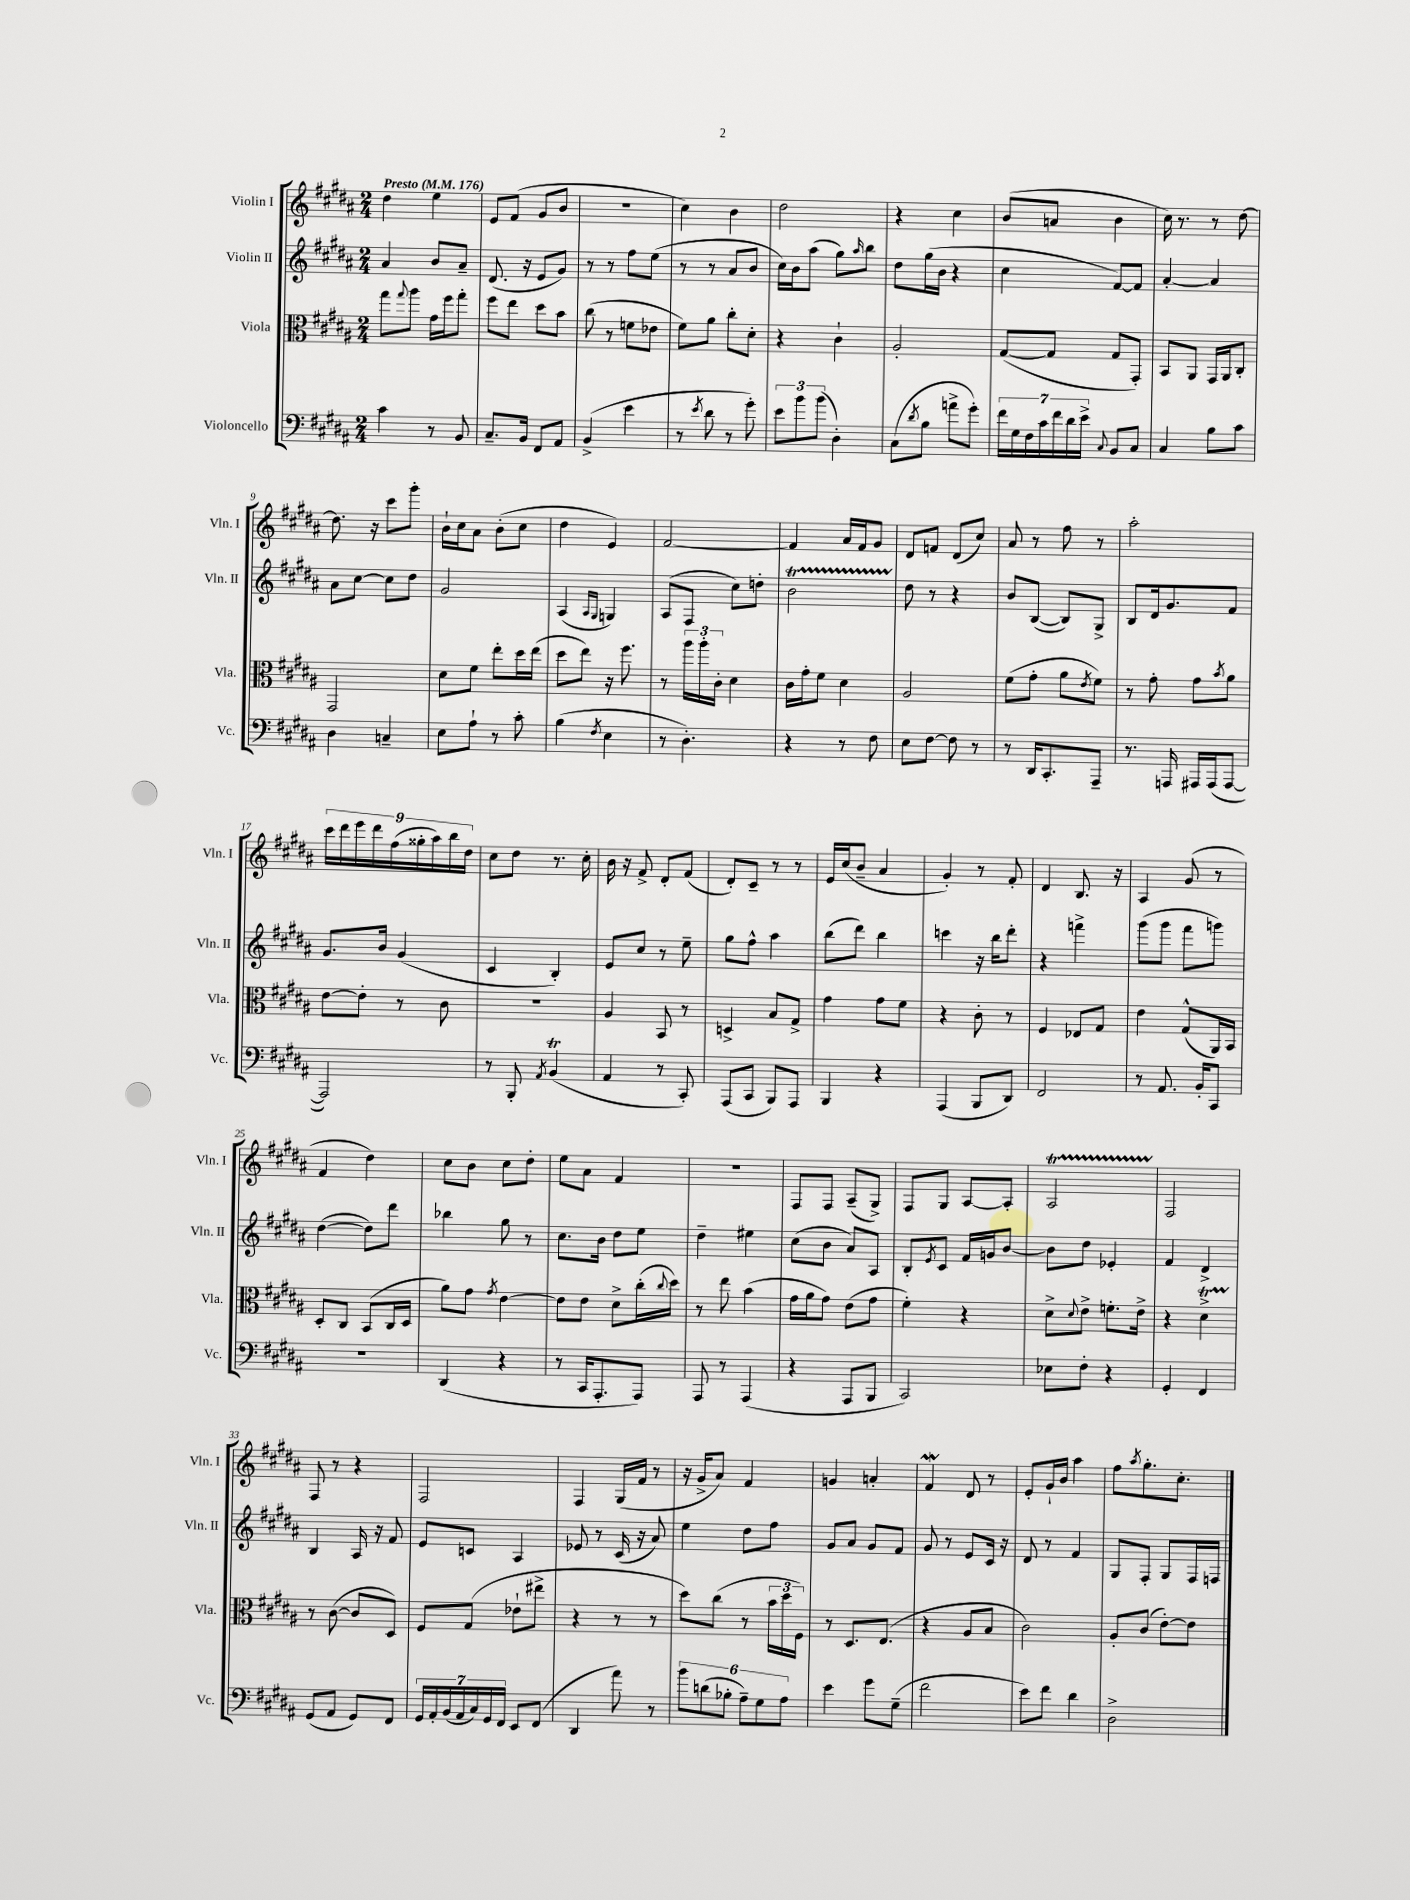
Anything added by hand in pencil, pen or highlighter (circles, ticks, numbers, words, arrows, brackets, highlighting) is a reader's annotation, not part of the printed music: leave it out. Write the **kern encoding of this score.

**kern	**kern	**kern	**kern
*staff4	*staff3	*staff2	*staff1
*clefF4	*clefC3	*clefG2	*clefG2
*k[f#c#g#d#a#]	*k[f#c#g#d#a#]	*k[f#c#g#d#a#]	*k[f#c#g#d#a#]
*M2/4	*M2/4	*M2/4	*M2/4
*MM176	*MM176	*MM176	*MM176
4c#	8gg#	4a#	4dd#
.	8qqgg#	.	.
.	8aa#	.	.
8r	16g#	8b	4ee
.	16ff#	.	.
8BB	8gg#'	8a#~	.
=	=	=	=
8.C#~	8ff#	(8.d#	8e
.	8ee	.	(8f#
16BB	.	16r	.
8FF#	8dd#	8e	8g#
8AA#	8b	8g#)	8b
=	=	=	=
(4BB^	(8cc#	8r	2r
.	8r	8r	.
4e	8f	8ff#	.
.	8e-	(8ee	.
=	=	=	=
8r	8f#)	8r	4cc#)
8qe	.	.	.
8d#	8a#	8r	.
8r	8cc#'	8a#	4b
8g#')	8d#'	8b	.
=	=	=	=
12e	4r	16cc#)	2dd#
.	.	16b	.
12b	.	.	.
.	.	(8aa#	.
(12b	.	.	.
4D#')	4c#`	8gg#)	.
.	.	16qqaa#	.
.	.	8bb	.
=	=	=	=
(8C#	2A#'	8dd#	4r
8qd#	.	.	.
8B	.	(16gg#	.
.	.	16b	.
8a^	.	4r	4cc#
8g#')	.	.	.
=	=	=	=
28f#	([8G#	4cc#	(8b
28G#	.	.	.
28F#	.	.	.
28c#	.	.	.
.	8G#]	.	8a
28f#	.	.	.
28d#	.	.	.
28e^	.	.	.
8qqC#	.	.	.
8BB	8G#	[8f#)	4b
8C#	8GG#')	8f#]	.
=	=	=	=
4C#	8BB	[4a#'	16cc#)
.	.	.	8.r
.	8AA#	.	.
8B	16GG#	4a#]	8r
.	16AA#	.	.
8c#	8C#'	.	[8dd#
=	=	=	=
4D#	2GG#	8a#	8.dd#]
.	.	[8cc#	.
.	.	.	16r
4C~	.	8cc#]	8ccc#
.	.	8dd#	8ggg#'
=	=	=	=
8E	8d#	2g#	16b`
.	.	.	16cc#
8A#`	8f#	.	8a#
8r	8ee'	.	(8b'
8c#'	16dd#	.	8cc#
.	(16ee	.	.
=	=	=	=
(4B	8dd#	(4A#	4dd#
.	8ee)	.	.
.	.	16qqA#	.
8qF#	.	16qqG#	.
4E	16r	4G)	4e)
.	8.ff#	.	.
=	=	=	=
8r	8r	(8A#	[2f#
4.D#')	24aa#	8F#	.
.	24aa#'	.	.
.	24c#'	.	.
.	4d#	8cc#)	.
.	.	8dd'	.
=	=	=	=
4r	16c#	2b	4f#]
.	16g#'	.	.
.	8f#	.	.
8r	4d#	.	16a#
.	.	.	16f#
8F#	.	.	8g#
=	=	=	=
8E	2A#	8dd#	8d#
[8F#	.	8r	8f
8F#]	.	4r	(8d#
8r	.	.	8cc#)
=	=	=	=
8r	(8f#	8b	8a#
16DD#	8g#'	([8B	8r
8.CC#'	.	.	.
.	8a#	8B])	8ff#
.	8qe	.	.
8AAA#~	8f#)	8G#^	8r
=	=	=	=
8.r	8r	8B	2aa#'
.	8g#'	16d#	.
16AAA	.	8.g#	.
16AAA#	8g#	.	.
(16AAA#	.	.	.
.	8qb	.	.
[8AAA#	8a#	8f#	.
=	=	=	=
2AAA#])	[8e	8.g#	18ccc#
.	.	.	18ddd#
.	.	.	18eee
.	8e']	.	.
.	.	.	18ddd#
.	.	16b	.
.	.	.	(18ff#
.	8r	(4g#	.
.	.	.	18gg##'
.	.	.	18aa#)
.	8c#	.	.
.	.	.	18bb
.	.	.	18dd#
=	=	=	=
8r	2r	4c#	8cc#
8BBB'	.	.	8dd#
8qAA#	.	.	.
(4BB	.	4B')	8.r
.	.	.	16cc#'
=	=	=	=
4AA#	4A#	8e	16b
.	.	.	16r
.	.	8cc#	8f#^
8r	8BB	8r	8d#'
8CC#')	8r	8ee~	(8f#
=	=	=	=
(8AAA#	4D^	8gg#	8d#')
8CC#	.	8ff#^^	8c#~
8BBB)	8B	4aa#	8r
8AAA#	8G#^	.	8r
=	=	=	=
4BBB	4g#	(8bb	16e
.	.	.	(16cc#
.	.	8ddd#)	8b~
4r	8g#	4bb	4a#
.	8f#	.	.
=	=	=	=
(4AAA#	4r	4ccc	4g#')
8BBB	8c#'	16r	8r
.	.	16bb	.
8DD#)	8r	8ddd#'	8f#'
=	=	=	=
2FF#	4F#	4r	4d#
.	8E-	4fff^	8.B
.	8G#	.	.
.	.	.	16r
=	=	=	=
8r	4e	(8ggg#	4A#
8.AA#	.	8ggg#	.
.	(8G#^^	8fff#	(8g#
16BB'	.	.	.
8CC#	16AA#)	8ggg)	8r
.	16BB	.	.
=	=	=	=
2r	8D#'	([4dd#	4f#
.	8C#	.	.
.	(8BB	8dd#])	4dd#)
.	16C#	8ddd#	.
.	16D#	.	.
=	=	=	=
(4DD#	8a#)	4bb-	8cc#
.	8g#	.	8b
.	8qg#	.	.
4r	[4e	8gg#	8cc#
.	.	8r	8dd#'
=	=	=	=
8r	8e]	8.cc#	8ee
16CC#	8e	.	8a#
8.AAA#'	.	16b	.
.	8d#^	8dd#	4f#
8AAA#)	(16cc#'	8ee	.
.	8qqcc#	.	.
.	16dd#)	.	.
=	=	=	=
8AAA#	8r	4dd#~	2r
8r	8ee	.	.
(4AAA#	(4b	4ee#	.
=	=	=	=
4r	16g#	(8cc#	8F#
.	16a#	.	.
.	8g#)	8b	8F#
8AAA#	(8e	8a#)	(8A#~
8BBB	8g#	8A#	8G#^)
=	=	=	=
2CC#)	4f#')	8B'	8F#
.	.	8qe	.
.	.	8c#	8G#
.	4r	16f#	[8A#
.	.	16g	.
.	.	[8b	8A#']
=	=	=	=
8E-	8d#^	8b]	2A#
.	8qqd#	.	.
8F#'	8e^	8dd#	.
4r	8.f'	4e-'	.
.	16e^	.	.
=	=	=	=
4GG#'	4r	4f#	2F#
4FF#	4d#^	4d#^	.
=	=	=	=
(8GG#	8r	4B	8F#
8AA#	([8c#	.	8r
8GG#)	8c#]	16A#	4r
.	.	16r	.
8FF#	8D#)	8f#	.
=	=	=	=
28GG#	8F#	8e	2F#
28AA#'	.	.	.
(28BB	.	.	.
28AA#	.	.	.
.	(8G#	8c	.
28C#)	.	.	.
28GG#	.	.	.
28FF#	.	.	.
8EE	8e-`	4A#	.
(8FF#	8ee#^	.	.
=	=	=	=
4DD#	4r	8e-	4F#
.	.	8r	.
8a#)	8r	(16c#	(16G#
.	.	16r	16f#
8r	8r	8a#)	8r
=	=	=	=
12b	8dd#)	4ee	16r
.	.	.	16g#^
(12d	.	.	.
.	(8cc#	.	8a#)
12B-'	.	.	.
12A#~)	8r	8dd#	4f#
12G#	.	.	.
.	24b	8ff#	.
12A#	24dd#	.	.
.	24F#)	.	.
=	=	=	=
4e	8r	8g#	4g
.	8.D#	8a#	.
8g#	.	8g#	4a'
.	(8.E	.	.
(8G#~	.	8f#	.
=	=	=	=
2f#	4r	8g#	4f#
.	.	8r	.
.	8A#	8e	8d#
.	8B	16c#	8r
.	.	16r	.
=	=	=	=
8e)	2c#)	8d#	8e'
8f#	.	8r	16g#`
.	.	.	16b
4d#	.	4f#	4aa#
=	=	=	=
2D#^	8A#'	8G#	8ff#
.	.	.	8qaa#
.	(8c#	8F#'	8.gg#'
.	[8e')	8G#	.
.	.	.	8.cc#'
.	8e]	16F#	.
.	.	16F	.
==	==	==	==
*-	*-	*-	*-
